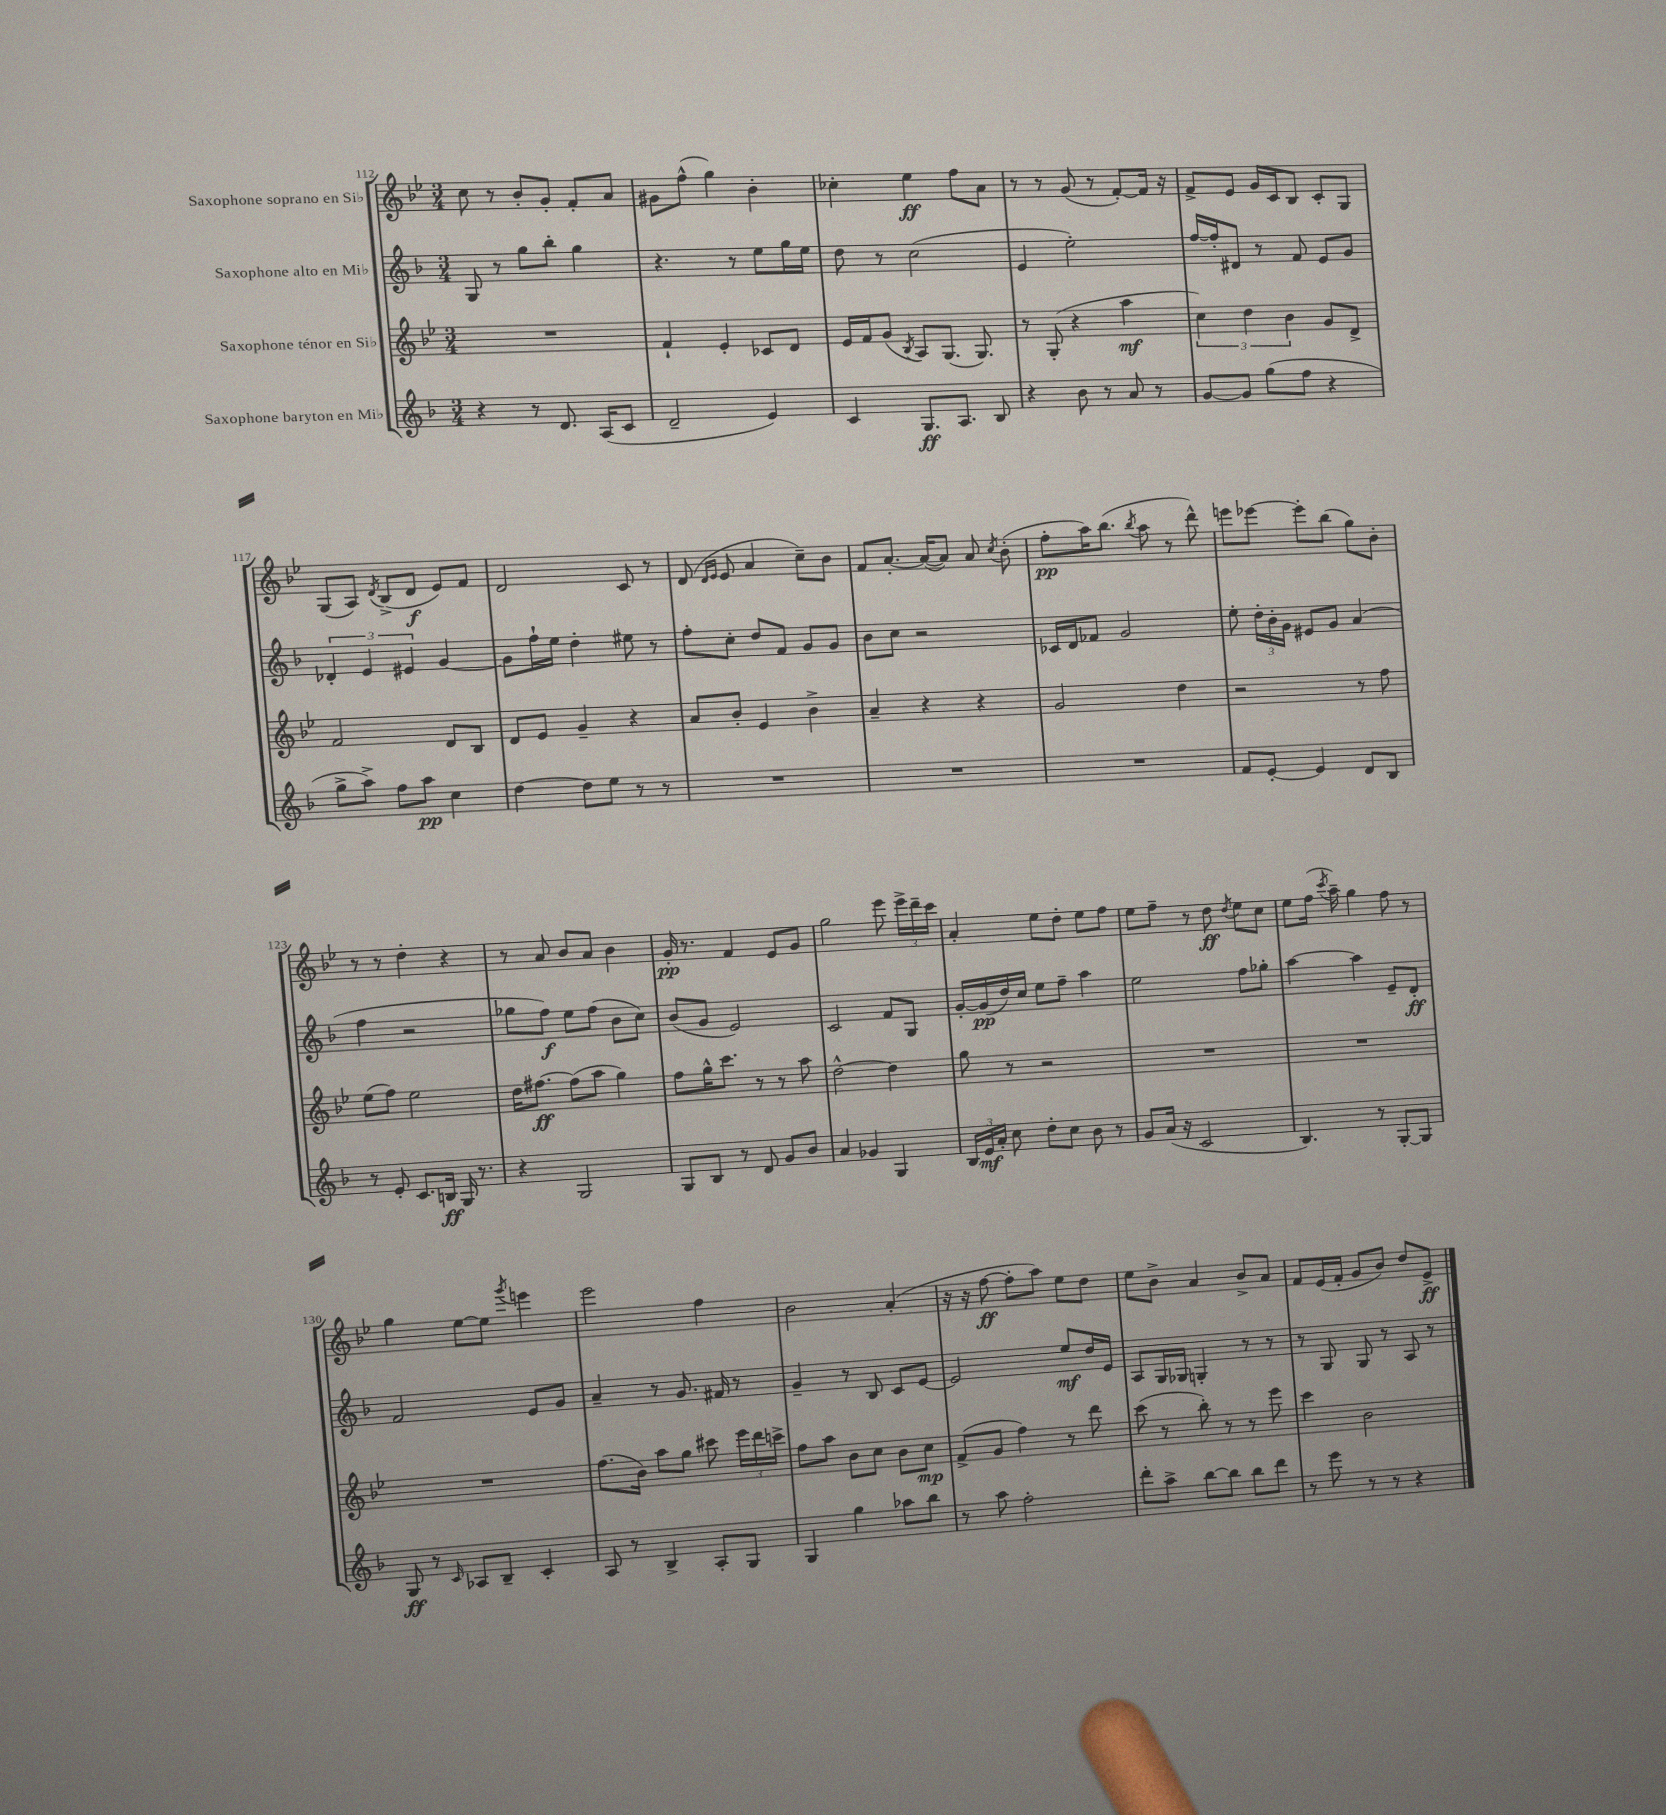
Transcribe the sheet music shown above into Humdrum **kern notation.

**kern	**kern	**kern	**kern
*staff4	*staff3	*staff2	*staff1
*clefG2	*clefG2	*clefG2	*clefG2
*k[b-]	*k[b-e-]	*k[b-]	*k[b-e-]
*M3/4	*M3/4	*M3/4	*M3/4
4r	2.r	8G/	8cc\
.	.	8r	8r
8r	.	8gg\L	8b-'/L
8.d/	.	8bb-'\J	8g'/J
.	.	4gg\	8f'/L
(16A/LK	.	.	.
8c/J	.	.	8a/J
=	=	=	=
2d~/	4f`/	4.r	8g#\L
.	.	.	(8ff^^\J
.	4e-'/	.	4gg\)
.	.	8r	.
4e/)	8c-/L	8ee\L	4b-'\
.	8d/J	16gg\L	.
.	.	16ee\JJ	.
=	=	=	=
4c/	16e-/LL	8dd\	4cc-'\
.	16f/J	.	.
.	(8g/J	8r	.
.	8qB-/	.	.
8.G/L	8A/L)	(2cc\	4ee-\
.	(8.G/J	.	.
8.A/J	.	.	.
.	.	.	8ff\L
.	8.G/)	.	.
8B-/	.	.	8a\J
=	=	=	=
4r	8r	4e/	8r
.	(8G'/	.	8r
8b-\	4r	2ee'\)	(8g/
8r	.	.	8r
8a/	4aa\	.	[8f'/L)
8r	.	.	16f/]Jk
.	.	.	16r
=	=	=	=
[8g/L	6cc\)	[16ff/LL	8f^/L
.	.	16ff'/]J	.
8g/]J	.	8d#/J	8e-/J
.	6dd\	.	.
(8gg\L	.	8r	16g/LL
.	.	.	16c/J
.	6b-\	.	.
8ff\J	.	8f/	8B-/J
4r	8g/L	8e/L	8c'/L
.	8d^/J	8g/J	8G/J
=	=	=	=
8gg^\L	2f/	6d-'/	(8G/L
8aa^\J)	.	.	8A/J)
.	.	6e/	.
.	.	.	8qd/
8ff\L	.	.	(8B-^/L
.	.	6e#/	.
8aa\J	.	.	8d/J
4cc\	8d/L	[4g/	8e-/L)
.	8B-/J	.	8f/J
=	=	=	=
[4dd\	8d/L	8g\]L	2d/
.	8e-/J	16ff`\L	.
.	.	16ee\JJ	.
8dd\]L	4g~/	4dd'\	.
8ee\J	.	.	.
8r	4r	8ee#\	8c/
8r	.	8r	8r
=	=	=	=
2.r	8a/L	8ff'\L	(8d/
.	.	.	16qqd/LL
.	.	.	16qqe-/JJ
.	8b-'/J	8cc'\J	8e-/
.	4e-/	8dd/L	4a/
.	.	8f/J	.
.	4b-^\	8g/L	8cc~\L)
.	.	8g/J	8b-\J
=	=	=	=
2.r	4a~/	8b-\L	8f/L
.	.	8cc\J	[8.a'/J
.	4r	2r	.
.	.	.	(16a/_LK
.	.	.	8a/]J)
.	4r	.	8a/
.	.	.	8qcc/
.	.	.	(8b-'\
=	=	=	=
2.r	2g/	16c-/LL	8ff'\L
.	.	16d/J	.
.	.	8f-/J	16aa\K)
.	.	.	(8.bb-\J
.	.	2g/	.
.	.	.	8qbb-/
.	.	.	8aa\
.	4dd\	.	8r
.	.	.	8ddd^^\)
=	=	=	=
8f/L	2r	8ee'\	8eee\L
[8e'/J	.	24dd'\LL	[8eee-\J
.	.	24b-'\	.
.	.	24g\JJ	.
4e/]	.	8e#/L	8eee-'\]L
.	.	8g/J	(8bb-\J
8d/L	8r	(4a/	8gg\L)
8B-/J	8ff\	.	8b-'\J
=	=	=	=
8r	(8ee-\L	4ff\	8r
8e'/	8ff\J)	.	8r
8.c/L	2ee-\	2r	4dd'\
16B/Jk	.	.	.
16G/	.	.	4r
8.r	.	.	.
=	=	=	=
4r	16dd\LK	8gg-\L	8r
.	[8.ff#\J	.	.
.	.	8ff\J)	8a/
2G/	(8ff#\]L	8ee\L	8b-/L
.	8aa\J	(8ff\J	8a/J
.	4gg\)	8b-\L	4b-\
.	.	8cc\J)	.
=	=	=	=
8G/L	8ff\L	(8b-/L	16g'/
.	.	.	8.r
8B-/J	16gg^^\K	8g/J	.
.	8.ccc\J	.	.
8r	.	2e/)	4f/
8d/	8r	.	.
8g/L	8r	.	8e-/L
8b-/J	8aa\	.	8g/J
=	=	=	=
4a/	[2dd^^\	2c/	2gg\
4g-/	.	.	.
4G/	4dd\]	8f/L	8eee-\
.	.	8G/J	24eee-^\LL
.	.	.	24ddd~\
.	.	.	24ccc\JJ
=	=	=	=
24B-/LL	8gg\	[16g'/LL	4a'/
24e/	.	.	.
.	.	(16g/]	.
24a'/JJ	.	.	.
8cc\	8r	16dd/)	.
.	.	16cc/JJ	.
8dd'\L	2r	8ee\L	8ee-\L
8cc\J	.	8ff~\J	8dd'\J
8b-\	.	4aa\	8ee-\L
8r	.	.	8ff\J
=	=	=	=
8g/L	2.r	2ee\	8ee-\L
(16a/Jk	.	.	8ff~\J
16r	.	.	.
2c/	.	.	8r
.	.	.	8dd\
.	.	.	8qdd/
.	.	8ff\L	8ee-\L
.	.	8gg-'\J	8cc\J
=	=	=	=
4.B-/)	2.r	[4aa\	8ee-\L
.	.	.	(16ff\Jk
.	.	.	8qccc/
.	.	.	16aa~\)
.	.	4aa\]	4gg\
8r	.	.	.
[8G'/L	.	8e~/L	8ff\
8G/]J	.	8d'/J	8r
=	=	=	=
8G/	2.r	2f/	4gg\
8r	.	.	.
16qqc/	.	.	.
8A-/L	.	.	[8ee-\L
8B-~/J	.	.	8ee-\]J
.	.	.	8qggg/
4c'/	.	8e/L	4eee\
.	.	8g/J	.
=	=	=	=
8A/	(8.ff\L	4a~/	2eee-\
8r	.	.	.
.	16b-\Jk)	.	.
4B-^/	8aa\L	8r	.
.	8gg\J	8.g/	.
8A'/L	8ccc#\	.	4ff\
.	.	16f#/	.
8G/J	24eee-\LL	8r	.
.	24ddd\	.	.
.	24ccc^\JJ	.	.
=	=	=	=
4G/	8ff\L	4g~/	2b-\
.	8aa\J	.	.
4gg\	8b-\L	8r	.
.	8cc\J	8B-/	.
8aa-\L	8b-\L	8c/L	(4a'/
8bb-\J	8cc\J	[8e/J	.
=	=	=	=
8r	(8f^/L	2e/]	16r
.	.	.	16r
8aa\	8g/J	.	[8ff\
2ff'\	4ff\)	.	8ff'\]L
.	.	.	8aa\J)
.	8r	8ee/L	8ee-\L
.	8ddd\	16dd/L	8dd\J
.	.	16e/JJ	.
=	=	=	=
8ddd'\L	(8ccc\	8A/L	8ee-\L
8aa^\J	8r	16G/L	8b-^\J
.	.	16G-/JJ	.
[8bb-\L	8bb-'\)	4G'/	4a/
8bb-\]J	8r	.	.
8bb-\L	8r	8r	8b-^/L
8ddd\J	8eee-\	8r	8a/J
=	=	=	=
8r	4ccc\	8r	8f/L
8eee\	.	8G/	(16e-/L
.	.	.	16f'/JJ
8r	2b-\	8G/	8g/L
8r	.	8r	8b-/J)
4r	.	8A/	8dd/L
.	.	8r	8e-^/J
==	==	==	==
*-	*-	*-	*-
